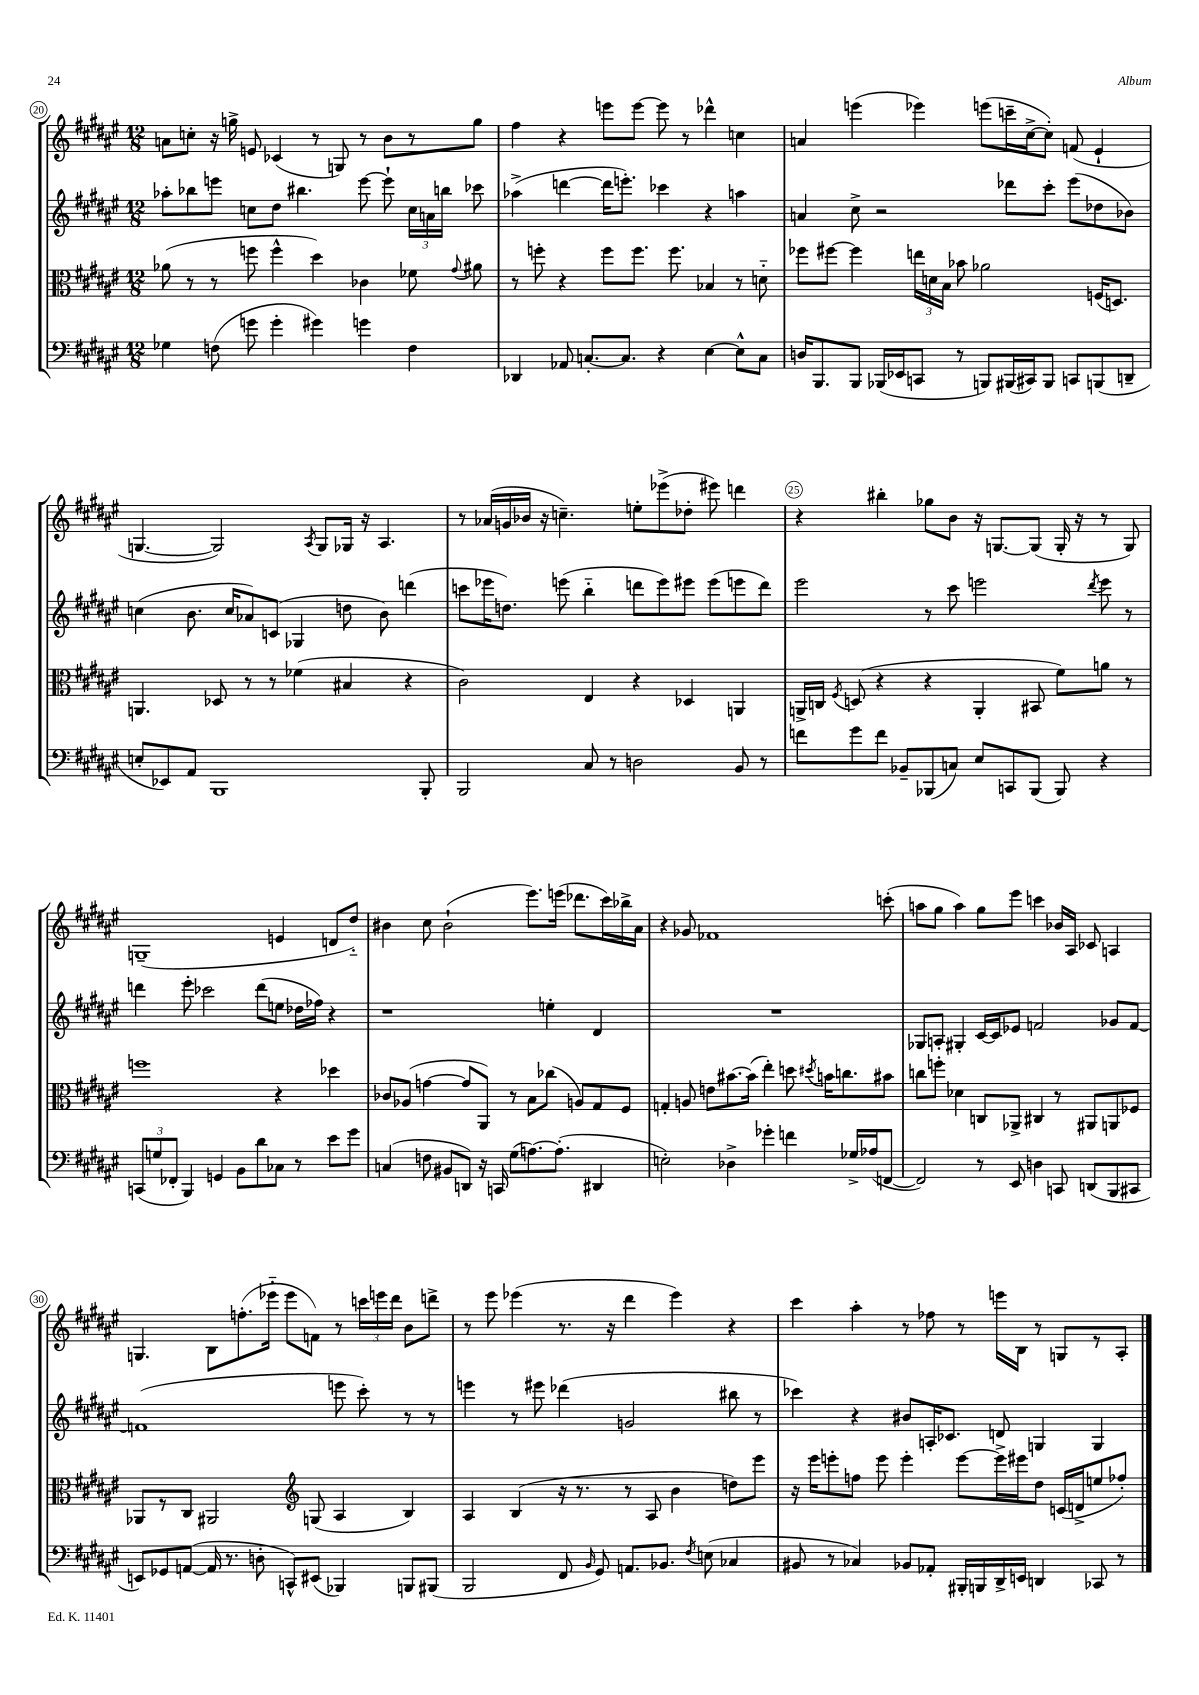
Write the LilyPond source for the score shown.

<<
\new StaffGroup <<
\new Staff = "s0" {
    \clef treble \key fis \major \numericTimeSignature \time 12/8
    \autoBeamOff a'8[ c''8]-. r16 g''16-> e'8 ces'4( r8 g8) r8 b'8[ r8 g''8] |
    fis''4 r4 e'''8[ e'''8]~ e'''8 r8 des'''4-^ c''4 |
    a'4 e'''4( ees'''4) e'''8[( c'''16-- cis''16~-> cis''8]-.) f'8( eis'4-! |
    g4.~ g2) \acciaccatura { ais8 } g8[ ges16] r16 ais4. |
    r8 aes'16[( g'16 bes'16] r16 c''4.--) e''8[-. ees'''8->( des''8]-. eis'''8) d'''4 |
    r4 bis''4-. ges''8[ b'8] r16 g8.[~ g8]( g16-. r16 r8 g8) |
    g1--( e'4 d'8[ dis''8]-_) |
    bis'4 cis''8 bis'2-!( eis'''8.[) e'''16]( des'''8.[ cis'''16) bes''16-> ais'16] |
    r4 ges'8 fes'1 c'''8-.( |
    a''8[ gis''8] a''4) gis''8[ eis'''8] c'''4 bes'16[ ais16] ces'8 a4 |
    g4. b8[ f''8.-.( ees'''16]-_ ees'''8[ f'8]) r8 \tuplet 3/2 { c'''16[ e'''16 dis'''16] } b'8[ d'''8]-> |
    r8 eis'''8 ees'''4( r8. r16 dis'''4 ees'''4) r4 |
    cis'''4 ais''4-. r8 fes''8 r8 e'''16[ b16] r8 g8[ r8 ais8]-. \bar "|." |
}
\new Staff = "s1" {
    \clef treble \key fis \major \numericTimeSignature \time 12/8
    \autoBeamOff aes''8[-. bes''8 e'''8] c''8[ dis''8] bis''4. e'''8~ e'''8-! \tuplet 3/2 { c''16[ a'16 b''16] } ces'''8 |
    aes''4->( d'''4~ d'''16[ e'''8.]-.) ces'''4 r4 a''4 |
    a'4 cis''8-> r2 des'''8[ cis'''8]-. eis'''8[( des''8 bes'8]) |
    c''4( b'8. c''16[ aes'8) c'8]( ges4 d''8 b'8) d'''4( |
    c'''8[ ees'''16 d''8.]) e'''8( b''4-_ d'''8[ e'''8) eis'''8] eis'''8[( e'''8 d'''8]) |
    eis'''2 r8 cis'''8 e'''2 \acciaccatura { dis'''8 } e'''8 r8 |
    d'''4 eis'''8-. ces'''2 d'''8[( e''8] des''16[ fes''16]) r4 |
    r1 e''4-. dis'4 |
    R1. |
    ges8[ a8]-. gis4-. cis'16[~ cis'16 ees'8] f'2 ges'8[ f'8]~ |
    f'1( e'''8 cis'''8-.) r8 r8 |
    e'''4 r8 eis'''8 des'''4( g'2 bis''8 r8 |
    ces'''4) r4 bis'8[ a16-. ces'8.] d'8 g4 g4 \bar "|." |
}
\new Staff = "s2" {
    \clef alto \key fis \major \numericTimeSignature \time 12/8
    \autoBeamOff aes'8( r8 r8 f''8 f''4-^ dis''4) ces'4 fes'8 \appoggiatura { gis'8 } ais'8 |
    r8 f''8-. r4 f''8[ f''8.] f''8. bes4 r8 d'8-_ |
    fes''8[ fis''8]~ fis''4 \tuplet 3/2 { e''16[ d'16 b16] } bes'8 aes'2 f16[( d8.]) |
    a,4. des8 r8 r8 fes'4( bis4 r4 |
    cis'2) eis4 r4 des4 a,4 |
    a,16[-> c16] \acciaccatura { fis8 } d8( r4 r4 a,4-. bis,8 fis'8[) a'8] r8 |
    f''1 r4 des''4 |
    ces'8[ aes8]( g'4~ g'8[ ais,8]) r8 b8[ ces''8]( a8[) gis8 fis8] |
    g4-. a8 e'8[ bis'8.~ bis'16]( eis''4-.) d''8 \acciaccatura { dis''8 } b'16[ c''8. bis'8] |
    c''8[ f''8]-. des'4 c8[ aes,8]-> cis4 r8 ais,8[ a,8 fes8] |
    aes,8[ r8 cis8] ais,2 \clef treble g8( ais4 b4) |
    ais4 b4( r16 r8. r8 ais8 b'4 d''8[) eis'''8] |
    r16 eis'''16[ e'''8-. f''8] e'''8 e'''4-. e'''8[~ e'''16-> eis'''16 dis''8] c'16[( d'16-> e''8 fes''8]-.) \bar "|." |
}
\new Staff = "s3" {
    \clef bass \key fis \major \numericTimeSignature \time 12/8
    \autoBeamOff ges4 f8( g'8 g'4-. gis'4) g'4 f4 |
    des,4 aes,8 c8.[~-. c8.] r4 eis4~ eis8[-^ c8] |
    d16[ b,,8. b,,8] bes,,16[( ees,16 c,8] r8 b,,8[) bis,,16( cis,16) bis,,8] c,8[ b,,8( d,8]-- |
    e8[-. ees,8) ais,8] b,,1 b,,8-. |
    b,,2 cis8 r8 d2 b,8 r8 |
    f'8[ gis'8 f'8] bes,8[-- bes,,8( c8]) eis8[ c,8 bes,,8]( bes,,8) r4 |
    \tuplet 3/2 { c,8[( g8 fes,8]-. } b,,4) g,4 b,8[ dis'8 ces8] r8 eis'8[ gis'8] |
    c4( f8 bis,8[ d,8]) r16 c,16 gis8[( a8.~) a8.]-.( dis,4 |
    e2-.) des4-> ges'4-. f'4 ges16[-> aes16( f,8]~ |
    f,2) r8 eis,8 d4 c,8 d,8[( b,,8 cis,8] |
    e,8[) ges,8 a,8]~( a,16 r8. d8-. c,8[-^) eis,8]( bes,,4) b,,8[ bis,,8]( |
    b,,2 fis,8 \grace { b,16 } gis,8) a,8.[ bes,8.] \acciaccatura { fis8 } e8( ces4 |
    bis,8 r8 ces4) bes,8[ aes,8]-. bis,,16[-. b,,16 dis,16-> e,16] d,4 ces,8 r8 \bar "|." |
}
>>
>>
\layout { \context { \Score currentBarNumber = #20 \override BarNumber.break-visibility = ##(#f #t #t) barNumberVisibility = #(every-nth-bar-number-visible 5) \override BarNumber.stencil = #(make-stencil-circler 0.1 0.3 ly:text-interface::print) } }
